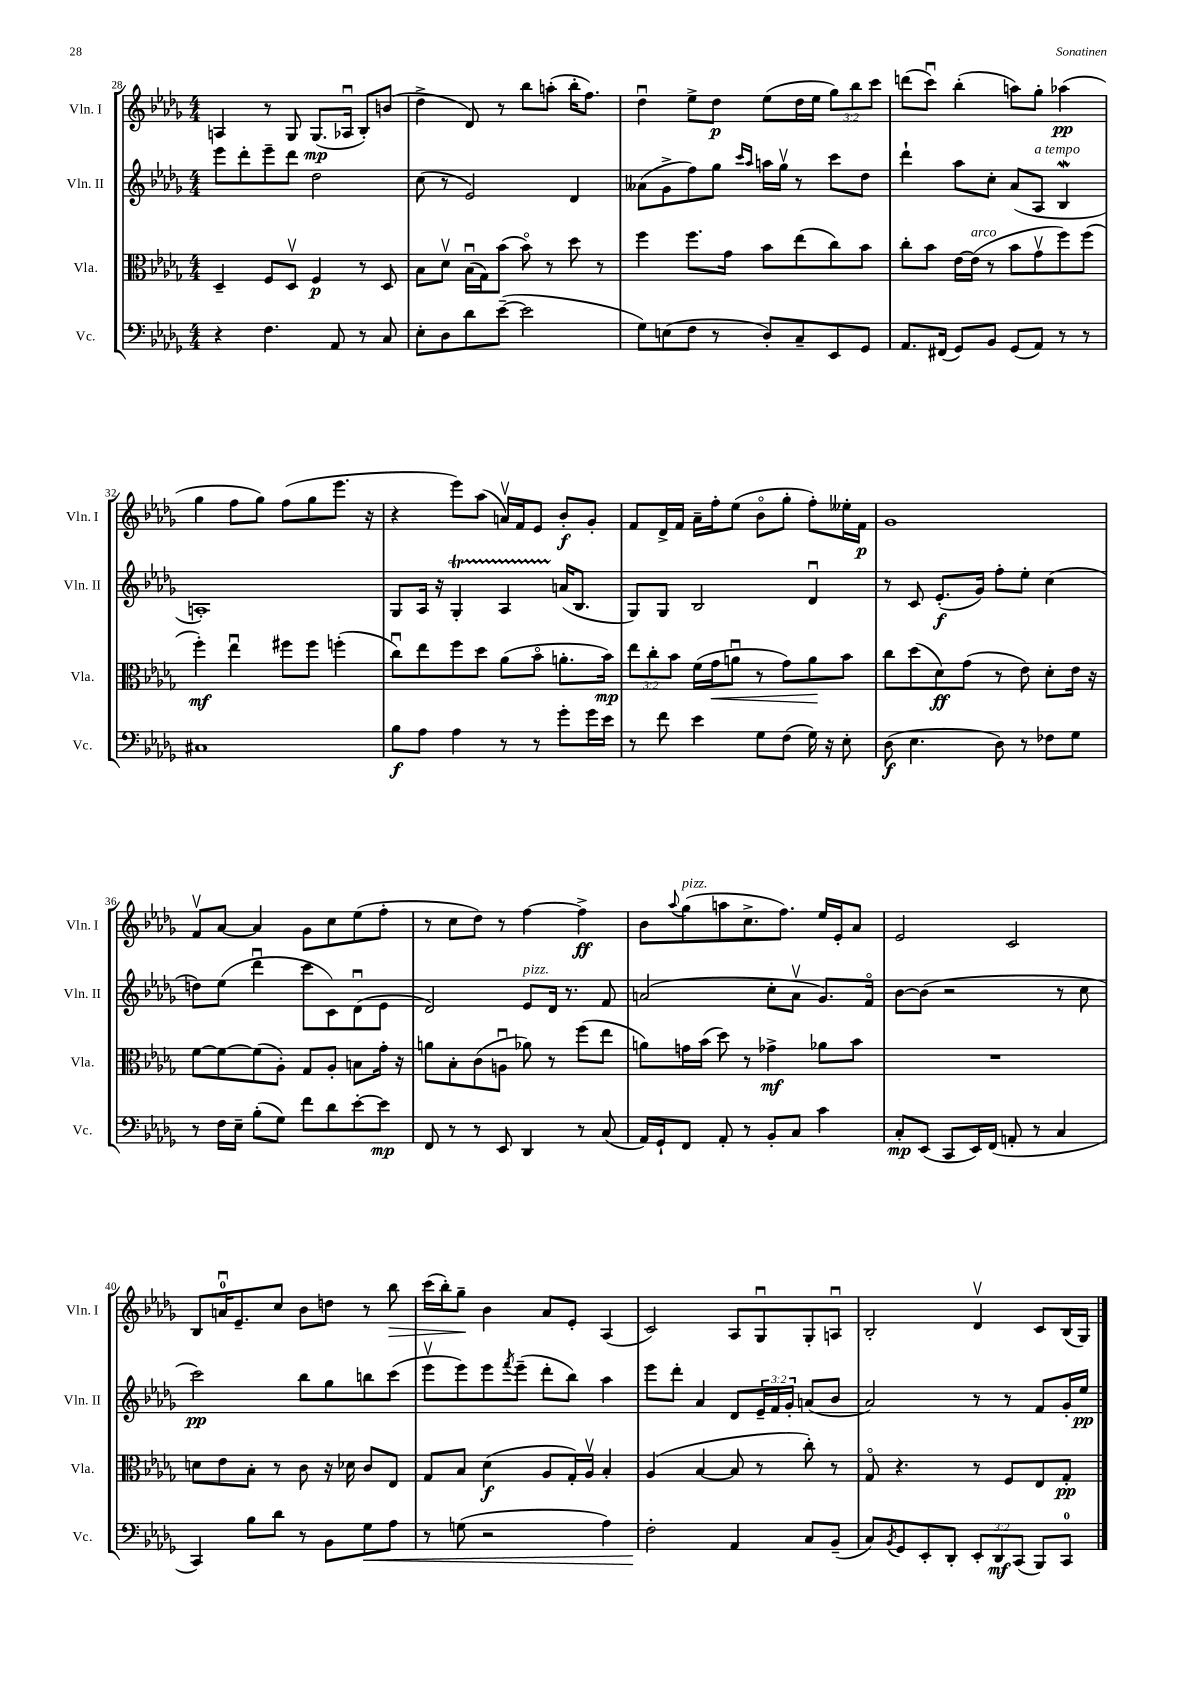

**kern	**dynam	**kern	**dynam	**kern	**dynam	**kern	**dynam
*part4	*part4	*part3	*part3	*part2	*part2	*part1	*part1
*staff4	*staff4	*staff3	*staff3	*staff2	*staff2	*staff1	*staff1
*I"Vc.	*	*I"Vla.	*	*I"Vln. II	*	*I"Vln. I	*
*I'Vc.	*	*I'Vla.	*	*I'Vln. II	*	*I'Vln. I	*
*clefF4	*	*clefC3	*	*clefG2	*	*clefG2	*
*k[b-e-a-d-g-]	*	*k[b-e-a-d-g-]	*	*k[b-e-a-d-g-]	*	*k[b-e-a-d-g-]	*
*M4/4	*	*M4/4	*	*M4/4	*	*M4/4	*
=28	=28	=28	=28	=28	=28	=28	=28
4r	.	4D-~/	.	8eee-\L	.	4An/	.
.	.	.	.	8ddd-'\	.	.	.
4.F\	.	8F/L	.	8eee-~\	.	8r	.
.	.	8D-v/J	.	8ddd-\J	.	8G-/	.
.	.	4F/	p	2dd-\	.	(8.G-/L	mp
8AA-/	.	.	.	.	.	.	.
.	.	.	.	.	.	16A-Xu/Jk	.
8r	.	8r	.	.	.	8B-'/L)	.
8C/	.	8D-/	.	.	.	(8bn/J	.
=29	=29	=29	=29	=29	=29	=29	=29
8E-'\L	.	8B-\L	.	(8cc\	.	4dd-^\	.
8D-\	.	8d-v\J	.	8r	.	.	.
8d-\	.	(16B-u\LL	.	2e-/)	.	8d-/)	.
.	.	16G-\J)	.	.	.	.	.
([8e-~\J	.	(8b-\J	.	.	.	8r	.
2e-\]	.	8b-\)	.	.	.	8bb-\L	.
.	.	8r	.	.	.	(8aan'\J	.
.	.	8dd-\	.	4d-/	.	16bb-'\KL	.
.	.	.	.	.	.	8.ff\J)	.
.	.	8r	.	.	.	.	.
=30	=30	=30	=30	=30	=30	=30	=30
8G-\L)	.	4ff\	.	(8a--X\L	.	4dd-u\	.
(8En\	.	.	.	8g-^\	.	.	.
8F\J	.	8.ff\L	.	8ff\)	.	8ee-^\L	.
8r	.	.	.	8gg-\J	.	8dd-\J	p
.	.	16g-\Jk	.	.	.	.	.
.	.	.	.	16qqccc/LL	.	.	.
.	.	.	.	16qqaa-/JJ	.	.	.
8D-'/L)	.	8b-\L	.	16aan\LL	.	(8ee-\L	.
.	.	.	.	16gg-v\JJ	.	.	.
8C~/	.	(8ee-\	.	8r	.	16dd-\L	.
.	.	.	.	.	.	16ee-\JJ	.
8EE-/	.	8cc\)	.	8ccc\L	.	12gg-\L)	.
.	.	.	.	.	.	12bb-\	.
8GG-/J	.	8b-\J	.	8dd-\J	.	.	.
.	.	.	.	.	.	12ccc\J	.
=31	=31	=31	=31	=31	=31	=31	=31
8.AA-/L	.	8cc'\L	.	4ddd-`\	.	(8dddn\L	.
.	.	8b-\J	.	.	.	8cccu\J)	.
(16FF#X/Jk	.	.	.	.	.	.	.
8GG-/L)	.	[16e-\LL	.	8aa-\L	.	(4bb-'\	.
!	!	!LO:TX:a:i:t=arco	!	!	!	!	!
.	.	(16e-\JJ]	.	.	.	.	.
8BB-/J	.	8r	.	8cc'\J	.	.	.
(8GG-/L	.	8b-\L	.	(8a-/L	.	8aan\L)	.
!	!	!	!	!LO:TX:a:i:t=a tempo	!	!	!
8AA-/J)	.	8g-v\	.	8A-/J	.	8gg-'\J	.
8r	.	8ff\)	.	4B-W/	.	(4aa-X\	pp
8r	.	(8ff\J	.	.	.	.	.
!!LO:LB:g=z
=32	=32	=32	=32	=32	=32	=32	=32
1C#X	.	4ff'\)	mf	1An')	.	4gg-\	.
.	.	4ee-u\	.	.	.	8ff\L	.
.	.	.	.	.	.	8gg-\J)	.
.	.	8ff#X\L	.	.	.	(8ff\L	.
.	.	8ff#\J	.	.	.	8gg-\	.
.	.	(4ffn'\	.	.	.	8.eee-\J	.
.	.	.	.	.	.	16r	.
=33	=33	=33	=33	=33	=33	=33	=33
8B-\L	f	8ccu\L)	.	8G-/L	.	4r	.
8A-\J	.	8ee-\	.	16A-/Jk	.	.	.
.	.	.	.	16r	.	.	.
4A-\	.	8ff\	.	4G-T'/	.	8eee-\L)	.
.	.	8dd-\J	.	.	.	(8aa-\J	.
8r	.	(8a-\L	.	4A-TTT/	.	16anv/LL)	.
.	.	.	.	.	.	16f/J	.
8r	.	8b-\J	.	.	.	8e-/J	.
8g-'\L	.	8.an'\L	.	(16an/KL	.	8b-'/L	f
.	.	.	.	8.B-/J	.	.	.
16g-\L	.	.	.	.	.	8g-'/J	.
16e-\JJ	.	16b-\Jk)	mp	.	.	.	.
=34	=34	=34	=34	=34	=34	=34	=34
8r	.	12ee-\L	.	8G-/L)	.	8f/L	.
.	.	12cc'\	.	.	.	.	.
8f\	.	.	.	8G-/J	.	16d-^/L	.
.	.	12b-\J	.	.	.	.	.
.	.	.	.	.	.	16f/JJ	.
4e-\	.	(16f\LL	.	2B-/	.	16a-~\LL	.
!	!	!	!LO:HP:b	!	!	!	!
.	.	16g-\J	<	.	.	16ff'\J	.
.	.	8anu\J	.	.	.	(8ee-\J	.
8G-\L	.	8r	.	.	.	8b-\L	.
(8F\J	.	8g-\L)	.	.	.	8gg-'\J	.
16G-\)	.	8a\	.	4d-u/	.	8ff'\L)	.
16r	.	.	.	.	.	.	.
8E-'\	.	8b-\J	[	.	.	16ee--X'\L	.
.	.	.	.	.	.	16f\JJ	p
=35	=35	=35	=35	=35	=35	=35	=35
(8D-\	f	8cc\L	.	8r	.	1g-	.
4.E-\	.	(8dd-\	.	8c/	.	.	.
.	.	8d-\)	ff	(8.e-'/L	f	.	.
.	.	(8g-\J	.	.	.	.	.
.	.	.	.	16g-/Jk)	.	.	.
8D-\)	.	8r	.	8ff'\L	.	.	.
8r	.	8e-\)	.	8ee-'\J	.	.	.
8F-X\L	.	8d-'\L	.	(4cc\	.	.	.
8G-\J	.	16e-\Jk	.	.	.	.	.
.	.	16r	.	.	.	.	.
!!LO:LB:g=z
=36	=36	=36	=36	=36	=36	=36	=36
8r	.	[8f\L	.	8ddn\L)	.	8fv/L	.
16F\LL	.	8f\_	.	(8ee-\J	.	[8a-/J	.
16E-~\JJ	.	.	.	.	.	.	.
(8B-'\L	.	(8f\]	.	4ddd-u\	.	4a-/]	.
8G-\J)	.	8A-'\J)	.	.	.	.	.
8f\L	.	8G-/L	.	8ccc\L	.	8g-\L	.
8d-\	.	8A-'/J	.	8c\)	.	8cc\	.
[8e-'\	.	8Bn\L	.	(8d-u\	.	(8ee-\	.
8e-\J]	mp	16g-'\Jk	.	8e-\J	.	8ff'\J	.
.	.	16r	.	.	.	.	.
=37	=37	=37	=37	=37	=37	=37	=37
8FF/	.	8an\L	.	2d-/)	.	8r	.
8r	.	8B-'\	.	.	.	8cc\L	.
8r	.	(8c\	.	.	.	8dd-\J)	.
8EE-/	.	8Anu\J	.	.	.	8r	.
!	!	!	!	!LO:TX:a:i:t=pizz.	!	!	!
4DD-/	.	8a-X\)	.	8e-/L	.	[4ff\	.
.	.	8r	.	16d-/Jk	.	.	.
.	.	.	.	8.r	.	.	.
8r	.	(8ff\L	.	.	.	4ff^\]	ff
(8C/	.	8ee-\J	.	8f/	.	.	.
=38	=38	=38	=38	=38	=38	=38	=38
16AA-/LL)	.	8an\L)	.	(2an/	.	8b-\L	.
16GG-`/J	.	.	.	.	.	.	.
.	.	.	.	.	.	8qqaa-/	.
!	!	!	!	!	!	!LO:TX:a:i:t=pizz.	!
8FF/J	.	16gn\L	.	.	.	(8gg-\	.
.	.	(16b-\JJ	.	.	.	.	.
8AA-'/	.	8dd-\)	.	.	.	8aan\	.
8r	.	8r	.	.	.	8.cc^\	.
8BB-'/L	.	4g-X^\	mf	8cc'\L	.	.	.
.	.	.	.	.	.	8.ff\J)	.
8C/J	.	.	.	8av\J	.	.	.
4c\	.	8a-X\L	.	8.g-/L)	.	16ee-/LL	.
.	.	.	.	.	.	16e-'/J	.
.	.	8b-\J	.	.	.	8a-/J	.
.	.	.	.	16f/Jk	.	.	.
=39	=39	=39	=39	=39	=39	=39	=39
8C'/L	mp	1r	.	[8b-\L	.	2e-/	.
(8EE-/J	.	.	.	(8b-\J]	.	.	.
8CC/L	.	.	.	2r	.	.	.
16EE-/L)	.	.	.	.	.	.	.
(16FF/JJ	.	.	.	.	.	.	.
8AAn'/	.	.	.	.	.	2c/	.
8r	.	.	.	.	.	.	.
4C/	.	.	.	8r	.	.	.
.	.	.	.	8cc\	.	.	.
!!LO:LB:g=z
=40	=40	=40	=40	=40	=40	=40	=40
4CC/)	.	8dn\L	.	2ccc\)	pp	8B-/L	.
.	.	8e-\	.	.	.	16anu/K	.
.	.	.	.	.	.	8.e-~/	.
8B-\L	.	8B-'\J	.	.	.	.	.
8d-\J	.	8r	.	.	.	8cc/J	.
8r	.	8c\	.	8bb-\L	.	8b-\L	.
8BB-\L	.	16r	.	8gg-\	.	8ddn\J	.
.	.	16d-X\	.	.	.	.	.
!	!LO:HP:b	!	!	!	!	!	!
8G-\	<	8c/L	.	8bbn\	.	8r	.
!	!	!	!	!	!	!	!LO:HP:b
8A-\J	.	8E-/J	.	(8ccc\J	.	8bb-\	>
=41	=41	=41	=41	=41	=41	=41	=41
8r	.	8G-/L	.	8eee-v\L	.	(16ccc\LL	.
.	.	.	.	.	.	16bb-'\J)	.
(8Gn\	.	8B-/J	.	8eee-\)	.	8gg-~\J	.
2r	.	(4d-\	f	8eee-\	.	4b-\	]
.	.	.	.	8qfff/	.	.	.
.	.	.	.	(8eee-~\J	.	.	.
.	.	8A-/L	.	8ddd-'\L	.	8a-/L	.
.	.	16G-'/L)	.	8bb-\J)	.	8e-'/J	.
.	.	16A-v/JJ	.	.	.	.	.
4A-\)	.	4B-'/	.	4aa-\	.	(4A-/	.
=42	=42	=42	=42	=42	=42	=42	=42
2F'\	.	(4A-/	.	8eee-\L	.	2c/)	.
.	.	.	.	8ddd-'\J	.	.	.
.	.	[4B-/	.	4a-/	.	.	.
4AA-/	[	8B-/]	.	8d-/L	.	8A-/L	.
.	.	8r	.	24e-~/L	.	8G-u/	.
.	.	.	.	24f/	.	.	.
.	.	.	.	24g-'/JJ	.	.	.
8C/L	.	8cc'\)	.	(8an/L	.	8G-'/	.
(8BB-~/J	.	8r	.	8b-/J	.	8Anu/J	.
=43	=43	=43	=43	=43	=43	=43	=43
8C/L)	.	8G-/	.	2a-/)	.	2B-'/	.
8qBB-/	.	.	.	.	.	.	.
8GG-/	.	4.r	.	.	.	.	.
8EE-'/	.	.	.	.	.	.	.
8DD-'/J	.	.	.	.	.	.	.
12EE-'/L	.	8r	.	8r	.	4d-v/	.
12DD-/	mf	.	.	.	.	.	.
.	.	8F/L	.	8r	.	.	.
(12CC/J	.	.	.	.	.	.	.
8BBB-/L)	.	8E-/	.	8f/L	.	8c/L	.
8CC/J	.	8G-'/J	pp	16g-'/L	.	(16B-/L	.
.	.	.	.	16ee-/JJ	pp	16G-/JJ)	.
==	==	==	==	==	==	==	==
*-	*-	*-	*-	*-	*-	*-	*-
